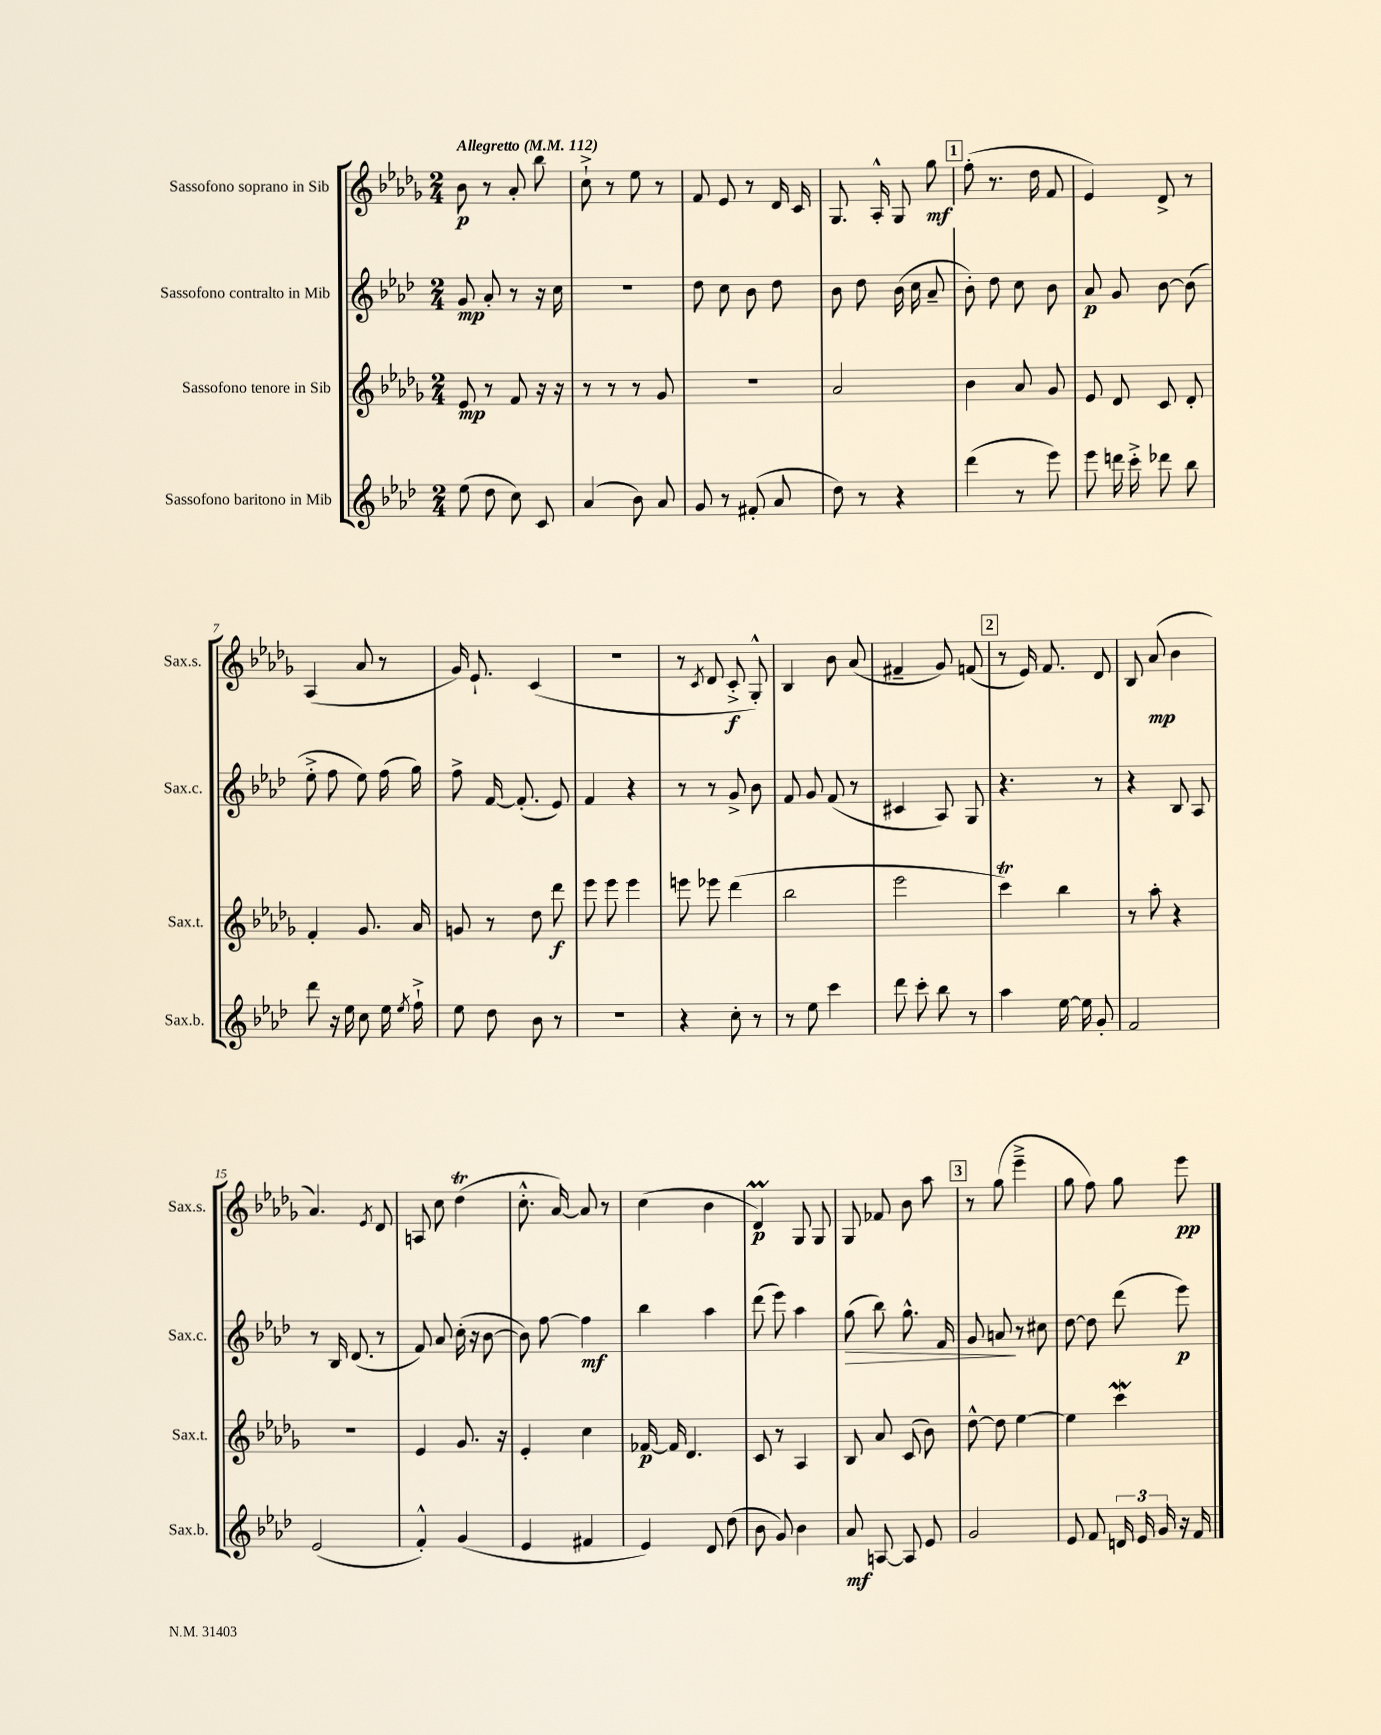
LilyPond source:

<<
\new StaffGroup <<
\new Staff = "s0" \with { instrumentName = "Sassofono soprano in Sib" shortInstrumentName = "Sax.s." } {
    \clef treble \key des \major \numericTimeSignature \time 2/4 \tempo "Allegretto" 4 = 112
    \autoBeamOff bes'8\p r8 aes'8-. bes''8 |
    c''8-!-> r8 ees''8 r8 |
    f'8 ees'8 r8 des'16 c'16 |
    ges8. aes16-.-^ ges8 ges''8\mf |
    \mark \markup { \box "1" } f''8-.( r8. des''16 f'8 |
    ees'4) des'8-> r8 |
    aes4( aes'8 r8 |
    ges'16) ees'8.-! c'4( |
    R2 |
    r8 \acciaccatura { c'8 } des'8 c'8-.->\f ges8-.-^) |
    bes4 bes'8 aes'8( |
    fis'4-- ges'8) f'8( |
    \mark \markup { \box "2" } r8 ees'16) f'8. des'8 |
    bes8 aes'8\mp( bes'4 |
    aes'4.) \acciaccatura { ees'8 } des'8 |
    a8 c''8 des''4\trill( |
    c''8.-.-^ aes'16~) aes'8 r8 |
    c''4( bes'4 |
    des'4\prall\p) ges8 ges8 |
    ges8 fes'8 bes'8 aes''8 |
    \mark \markup { \box "3" } r8 ges''8( ees'''4---> |
    ges''8 f''8) ges''8 ees'''8\pp \bar "|." |
}
\new Staff = "s1" \with { instrumentName = "Sassofono contralto in Mib" shortInstrumentName = "Sax.c." } {
    \clef treble \key aes \major \numericTimeSignature \time 2/4
    \autoBeamOff g'8\mp aes'8-. r8 r16 c''16 |
    r2 |
    des''8 c''8 bes'8 des''8 |
    bes'8 des''8 bes'16( c''16 aes'8-- |
    \mark \markup { \box "1" } bes'8-.) des''8 c''8 bes'8 |
    aes'8\p g'8 bes'8~ bes'8( |
    ees''8-.-> f''8 ees''8) f''16( g''16) |
    f''8-> f'16~ f'8.-.( ees'8) |
    f'4 r4 |
    r8 r8 g'8-> bes'8 |
    f'8 g'8 f'8( r8 |
    cis'4 aes8) g8 |
    \mark \markup { \box "2" } r4. r8 |
    r4 bes8 aes8 |
    r8 bes16 des'8.( r8 |
    f'8) aes'8 c''16-.( r16 bes'8~ |
    bes'8) f''8~ f''4\mf |
    bes''4 aes''4 |
    des'''8( ees'''8) aes''4 |
    g''8\>( bes''8) g''8.-^ f'16 |
    \mark \markup { \box "3" } g'8 a'8\! r8 cis''8 |
    des''8~ des''8 des'''8( ees'''8\p) \bar "|." |
}
\new Staff = "s2" \with { instrumentName = "Sassofono tenore in Sib" shortInstrumentName = "Sax.t." } {
    \clef treble \key des \major \numericTimeSignature \time 2/4
    \autoBeamOff ees'8\mp r8 f'8 r16 r16 |
    r8 r8 r8 ges'8 |
    R2 |
    aes'2 |
    \mark \markup { \box "1" } bes'4 aes'8 ges'8 |
    ees'8 des'8 c'8 des'8-. |
    f'4-. ges'8. aes'16 |
    g'8 r8 des''8 des'''8\f |
    ees'''8 ees'''8 ees'''4 |
    e'''8 ees'''8 des'''4( |
    bes''2 |
    ees'''2 |
    \mark \markup { \box "2" } c'''4\trill) bes''4 |
    r8 aes''8-. r4 |
    R2 |
    ees'4 ges'8. r16 |
    ees'4-. c''4 |
    fes'16~\p fes'16 des'4. |
    c'8 r8 aes4 |
    bes8 aes'8 c'8( bes'8) |
    \mark \markup { \box "3" } des''8~-^ des''8 ees''4~ |
    ees''4 c'''4\mordent \bar "|." |
}
\new Staff = "s3" \with { instrumentName = "Sassofono baritono in Mib" shortInstrumentName = "Sax.b." } {
    \clef treble \key aes \major \numericTimeSignature \time 2/4
    \autoBeamOff ees''8( des''8 c''8) c'8 |
    aes'4( bes'8) aes'8 |
    g'8 r8 fis'8-.( aes'8 |
    des''8) r8 r4 |
    \mark \markup { \box "1" } des'''4( r8 ees'''8) |
    ees'''8 d'''16 c'''16-.-> des'''8 bes''8 |
    des'''8 r16 ees''16 c''8 ees''16 \acciaccatura { ees''8 } f''16-!-> |
    ees''8 des''8 bes'8 r8 |
    R2 |
    r4 c''8-. r8 |
    r8 ees''8 c'''4 |
    des'''8 c'''8-. bes''8 r8 |
    \mark \markup { \box "2" } aes''4 ees''16~ ees''16 g'8-. |
    f'2 |
    ees'2( |
    f'4-.-^) g'4( |
    ees'4 fis'4 |
    ees'4) des'8 des''8( |
    bes'8 g'8) bes'4 |
    aes'8\mf a8~ a8 ees'8 |
    \mark \markup { \box "3" } g'2 |
    ees'8 f'8 \tuplet 3/2 { d'16 ees'16 g'16 } r16 f'16 \bar "|." |
}
>>
>>
